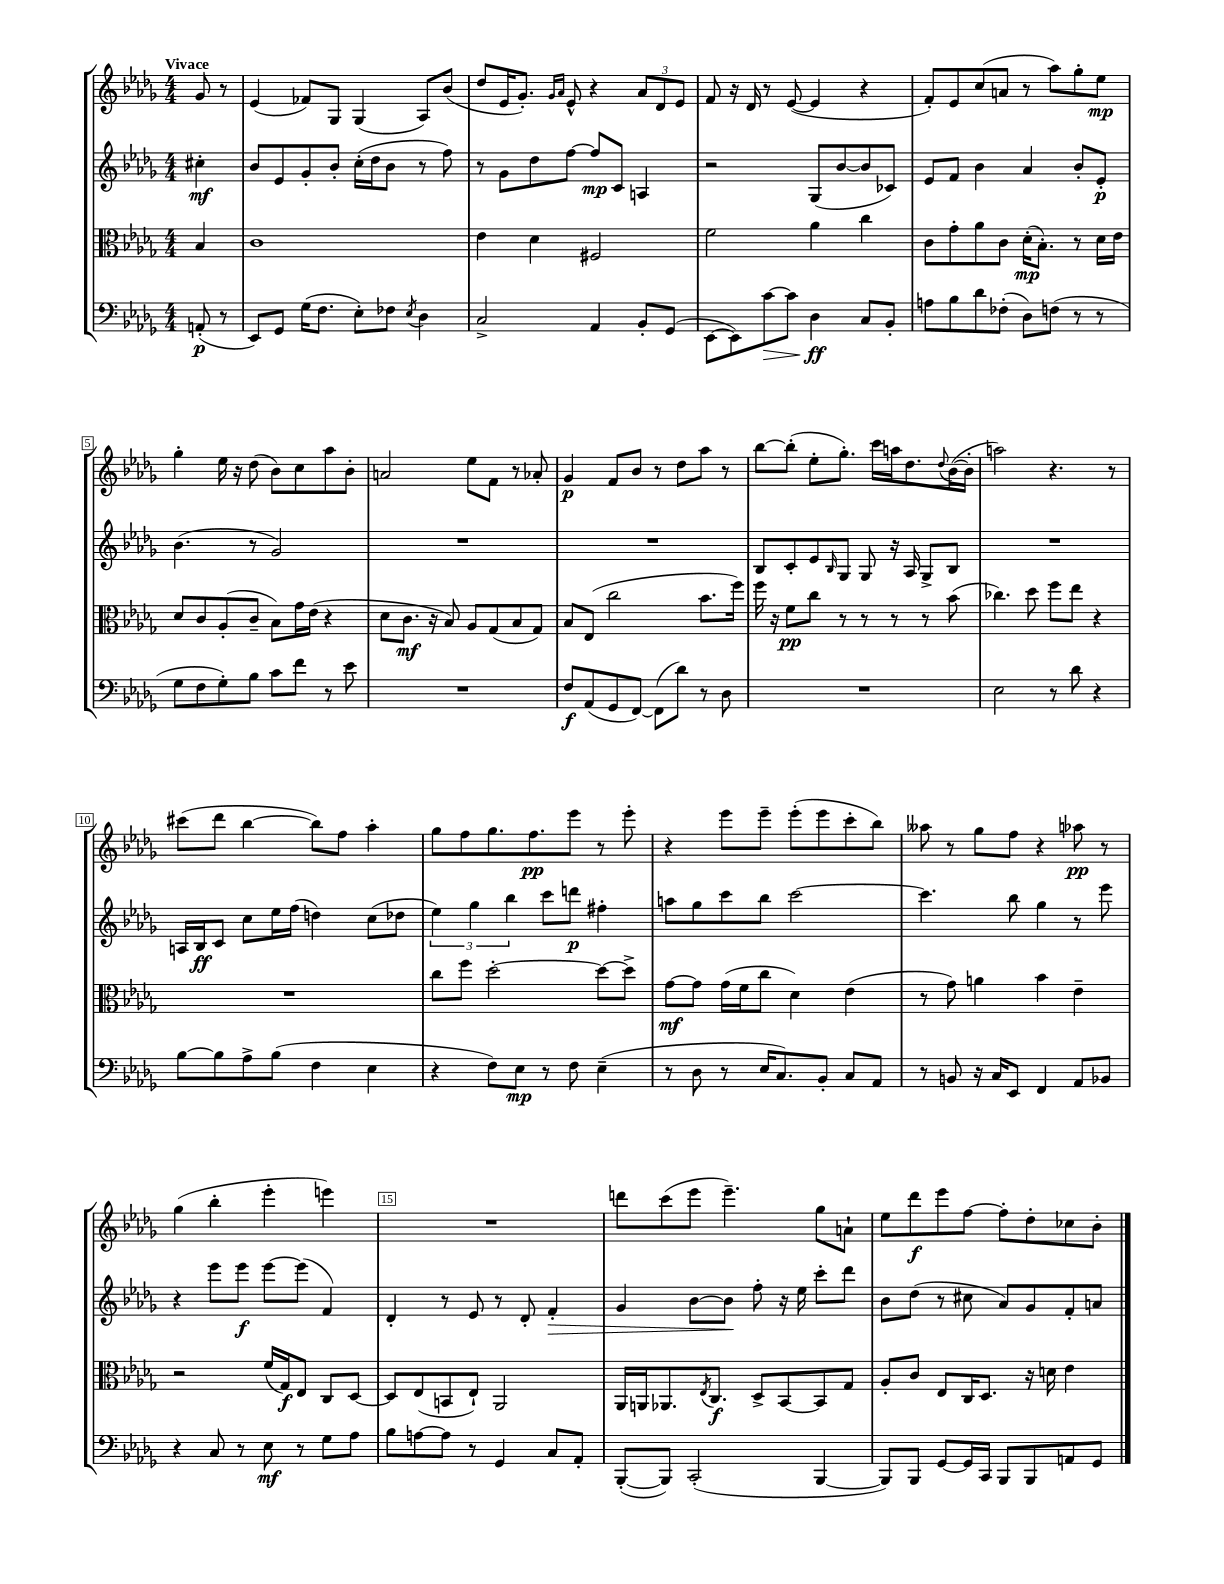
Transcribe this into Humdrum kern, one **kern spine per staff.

**kern	**kern	**kern	**kern
*staff4	*staff3	*staff2	*staff1
*clefF4	*clefC3	*clefG2	*clefG2
*k[b-e-a-d-g-]	*k[b-e-a-d-g-]	*k[b-e-a-d-g-]	*k[b-e-a-d-g-]
*M4/4	*M4/4	*M4/4	*M4/4
(8AA'	4B-	4cc#'	8g-
8r	.	.	8r
=	=	=	=
8EE-)	1c	8b-	(4e-
8GG-	.	8e-	.
(16G-	.	8g-'	8f-)
8.F	.	.	.
.	.	8b-'	8G-
8E-')	.	(16cc'	(4G-
.	.	16dd-	.
8F-	.	8b-	.
8qE-	.	.	.
4D-	.	8r	8A-)
.	.	8ff)	(8b-
=	=	=	=
2C^	4e-	8r	8dd-
.	.	8g-	16e-
.	.	.	8.g-')
.	4d-	8dd-	.
.	.	.	16qqg-
.	.	.	16qqa-
.	.	[8ff	8e-^^
4AA-	2F#	8ff]	4r
.	.	8c	.
8BB-'	.	4A	12a-
.	.	.	12d-
(8GG-	.	.	.
.	.	.	12e-
=	=	=	=
[8EE-	2f	2r	8f
8EE-])	.	.	16r
.	.	.	16d-
[8c	.	.	8r
8c]	.	.	([8e-
4D-	4a-	(8G-	4e-]
.	.	[8b-	.
8C	4cc	8b-]	4r
8BB-'	.	8c-)	.
=	=	=	=
8A	8c	8e-	8f')
8B-	8g-'	8f	8e-
8d-	8a-	4b-	(8cc
(8F-'	8c	.	8a
8D-)	(16d-'	4a-	8r
.	8.B-')	.	.
(8F	.	.	8aa-)
8r	8r	8b-'	8gg-'
8r	16d-	8e-'	8ee-
.	16e-	.	.
=	=	=	=
8G-	8d-	(4.b-	4gg-'
8F	8c	.	.
8G-')	(8A-'	.	16ee-
.	.	.	16r
8B-	8c~	8r	(8dd-
8c	8B-)	2g-)	8b-)
8f	16g-	.	8cc
.	(16e-	.	.
8r	4r	.	8aa-
8e-	.	.	8b-'
=	=	=	=
1r	8d-	1r	2a
.	8.c	.	.
.	16r	.	.
.	8B-)	.	.
.	8A-	.	8ee-
.	(8G-	.	8f
.	8B-	.	8r
.	8G-)	.	8a-'
=	=	=	=
8F	8B-	1r	4g-
(8AA-	(8E-	.	.
8GG-	2cc	.	8f
[8FF)	.	.	8b-
(8FF]	.	.	8r
8d-)	.	.	8dd-
8r	8.b-	.	8aa-
8D-	.	.	8r
.	16ff)	.	.
=	=	=	=
1r	16ff	8B-	[8bb-
.	16r	.	.
.	8f	8c'	(8bb-']
.	8cc	8e-	8ee-'
.	.	16qqB-	.
.	8r	8G-	8.gg-')
.	8r	8G-	.
.	.	.	16ccc
.	8r	16r	16aa
.	.	16A-	8.dd-
.	8r	8G-^	.
.	.	.	8qqdd-
.	(8b-	8B-	([16b-
.	.	.	16b-']
=	=	=	=
2E-	4.cc-)	1r	2aa)
.	8dd-	.	.
8r	8ff	.	4.r
8d-	8ee-	.	.
4r	4r	.	.
.	.	.	8r
=	=	=	=
[8B-	1r	16A	(8ccc#
.	.	16B-	.
8B-]	.	8c	8ddd-
8A-^	.	8cc	[4bb-
(8B-	.	16ee-	.
.	.	(16ff	.
4F	.	4dd)	8bb-])
.	.	.	8ff
4E-	.	(8cc	4aa-'
.	.	8dd-	.
=	=	=	=
4r	8cc	6ee-)	8gg-
.	8ff	.	8ff
.	.	6gg-	.
8F)	[2dd-'	.	8.gg-
.	.	6bb-	.
8E-	.	.	.
.	.	.	8.ff
8r	.	8ccc	.
8F	.	8ddd	8eee-
(4E-~	8dd-_	4ff#'	8r
.	8dd-^]	.	8eee-'
=	=	=	=
8r	[8g-	8aa	4r
8D-	8g-]	8gg-	.
8r	(16g-	8ccc	8eee-
.	16f	.	.
16E-	8cc	8bb-	8eee-~
8.C)	.	.	.
.	4d-)	[2ccc	(8eee-'
8BB-'	.	.	8eee-
8C	(4e-	.	8ccc'
8AA-	.	.	8bb-)
=	=	=	=
8r	8r	4.ccc]	8aa--
8BB	8g-)	.	8r
16r	4a	.	8gg-
16C	.	.	.
8EE-	.	8bb-	8ff
4FF	4b-	4gg-	4r
8AA-	4e-~	8r	8aa-
8BB-	.	8eee-	8r
=	=	=	=
4r	2r	4r	(4gg-
8C	.	8eee-	4bb-'
8r	.	8eee-	.
8E-	(16f	[8eee-	4eee-'
.	16G-)	.	.
8r	8E-	(8eee-]	.
8G-	8C	4f)	4eee)
8A-	[8D-	.	.
=	=	=	=
8B-	8D-]	4d-'	1r
[8A	(8E-	.	.
8A]	8BB	8r	.
8r	8E-`)	8e-	.
4GG-	2AA-	8r	.
.	.	8d-'	.
8C	.	4f'	.
8AA-'	.	.	.
=	=	=	=
([8BBB-'	16AA-	4g-	8ddd
.	16AA	.	.
8BBB-])	8.AA-	.	(8ccc
(2CC'	.	[8b-	8eee-
.	8qE-	.	.
.	8.C	.	.
.	.	8b-]	4.eee-~)
.	8D-^	8ff'	.
.	[8BB-	16r	.
.	.	16ee-	.
[4BBB-	8BB-]	8ccc'	8gg-
.	8G-	8ddd-	8a`
=	=	=	=
8BBB-])	8A-'	8b-	8ee-
8BBB-	8c	(8dd-	8ddd-
[8GG-	8E-	8r	8eee-
16GG-]	16C	8cc#	[8ff
16CC	8.D-	.	.
8BBB-	.	8a-)	8ff']
8BBB-	16r	8g-	8dd-'
.	16d	.	.
8AA	4e-	8f'	8cc-
8GG-	.	8a	8b-'
==	==	==	==
*-	*-	*-	*-
